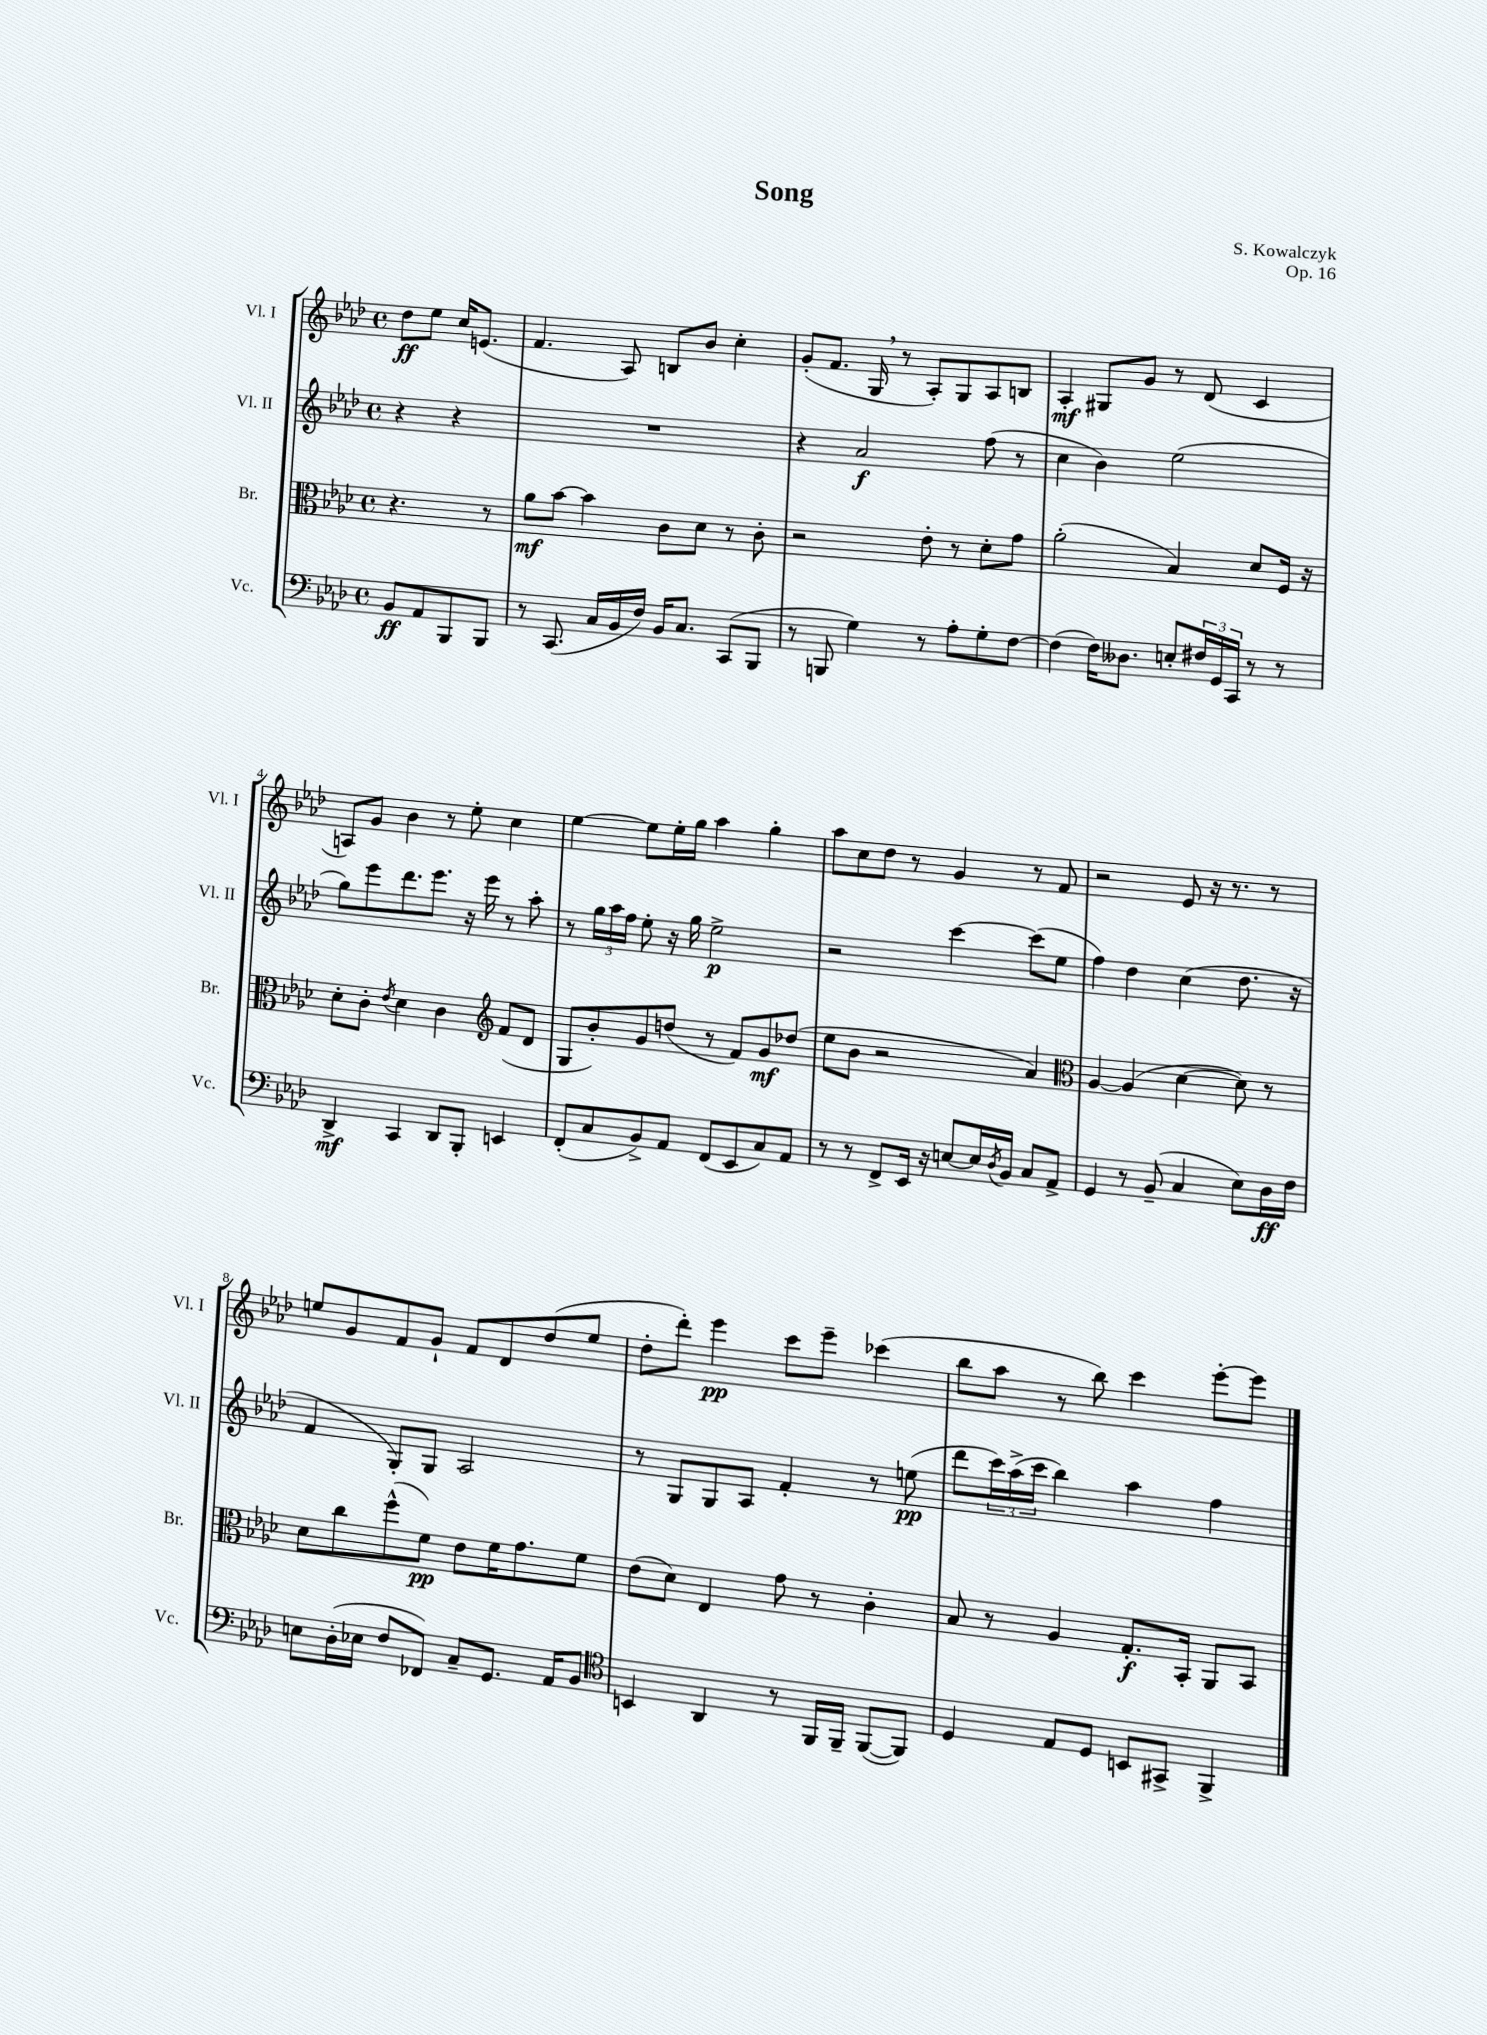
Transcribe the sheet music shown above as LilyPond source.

\header { title = "Song" composer = "S. Kowalczyk" opus = "Op. 16" }
<<
\new StaffGroup <<
\new Staff = "s0" \with { instrumentName = "Vl. I" shortInstrumentName = "Vl. I" } {
    \clef treble \key aes \major \defaultTimeSignature \time 4/4 \partial 2
    des''8\ff ees''8 c''16 e'8.( |
    f'4. aes8) b8 bes'8 c''4-. |
    g'8-.( f'8. g16 \breathe r8 aes8-.) g8 aes8 b8 |
    aes4-.\mf gis8 g'8 r8 des'8( c'4 |
    a8) g'8 bes'4 r8 ees''8-. c''4 |
    ees''4~ ees''8 ees''16-. g''16 aes''4 g''4-. |
    aes''8 c''8 des''8 r8 g'4 r8 f'8 |
    r2 ees'8 r16 r8. r8 |
    e''8 g'8 f'8 g'8-! f'8 des'8 des''8( e''8 |
    des''8-. des'''8-.) ees'''4\pp c'''8 ees'''8-- ces'''4( |
    bes''8 aes''8 r8 bes''8) c'''4 ees'''8~-. ees'''8 \bar "|." |
}
\new Staff = "s1" \with { instrumentName = "Vl. II" shortInstrumentName = "Vl. II" } {
    \clef treble \key aes \major \defaultTimeSignature \time 4/4 \partial 2
    r4 r4 |
    R1 |
    r4 aes'2\f f''8( r8 |
    c''4 bes'4) ees''2( |
    g''8) ees'''8 des'''8. ees'''8. r16 ees'''16 r8 aes''8-. |
    r8 \tuplet 3/2 { g''16 aes''16 f''16 } ees''8-. r16 g''16 ees''2->\p |
    r2 c'''4~ c'''8( ees''8 |
    f''4) des''4 c''4( des''8. r16 |
    f'4 g8-.) g8 aes2 |
    r8 g8 g8 aes8 f'4-. r8 e''8\pp( |
    des'''8 \tuplet 3/2 { c'''16) aes''16->( c'''16 } bes''4) aes''4 f''4 \bar "|." |
}
\new Staff = "s2" \with { instrumentName = "Br." shortInstrumentName = "Br." } {
    \clef alto \key aes \major \defaultTimeSignature \time 4/4 \partial 2
    r4. r8 |
    aes'8\mf bes'8~ bes'4 c'8 des'8 r8 c'8-. |
    r2 ees'8-. r8 des'8-. g'8 |
    aes'2-.( bes4) des'8 f16 r16 |
    des'8-. c'8-. \acciaccatura { ees'8 } des'4 c'4 \clef treble f'8( des'8 |
    g8 bes'8-.) g'8 d''8( r8 f'8) g'8\mf des''8( |
    ees''8 bes'8 r2 aes'4) |
    \clef alto aes4~ aes4( des'4~ des'8) r8 |
    des'8 c''8 f''8-^( f'8\pp) ees'8 f'16 g'8. f'8 |
    ees'8( des'8) ees4 g'8 r8 c'4-. |
    bes8 r8 aes4 g8.-.\f bes,16-. aes,8 bes,8 \bar "|." |
}
\new Staff = "s3" \with { instrumentName = "Vc." shortInstrumentName = "Vc." } {
    \clef bass \key aes \major \defaultTimeSignature \time 4/4 \partial 2
    bes,8\ff aes,8 bes,,8 bes,,8 |
    r8 c,8.( c16 bes,16 f16) bes,16 c8. c,8( bes,,8 |
    r8 b,,8 g4) r8 aes8-. g8-. f8~ |
    f4( f16) deses8. e8-. \tuplet 3/2 { fis16 g,16 c,16 } r8 r8 |
    des,4->\mf c,4 des,8 bes,,8-. e,4 |
    f,8-.( c8 bes,8->) aes,8 f,8( ees,8 c8) aes,8 |
    r8 r8 f,8-> ees,16 r16 e8~ e16 \acciaccatura { des8 } bes,16 c8 aes,8-> |
    g,4 r8 bes,8--( c4 ees8) des16\ff f16 |
    e8 des16-.( ees16 f8 fes,8) c8-- g,8. aes,16 bes,8 |
    \clef tenor b,4 aes,4 r8 f,16 f,16-- f,8~( f,8) |
    des4 ees8 des8 b,8 gis,8-> f,4-> \bar "|." |
}
>>
>>
